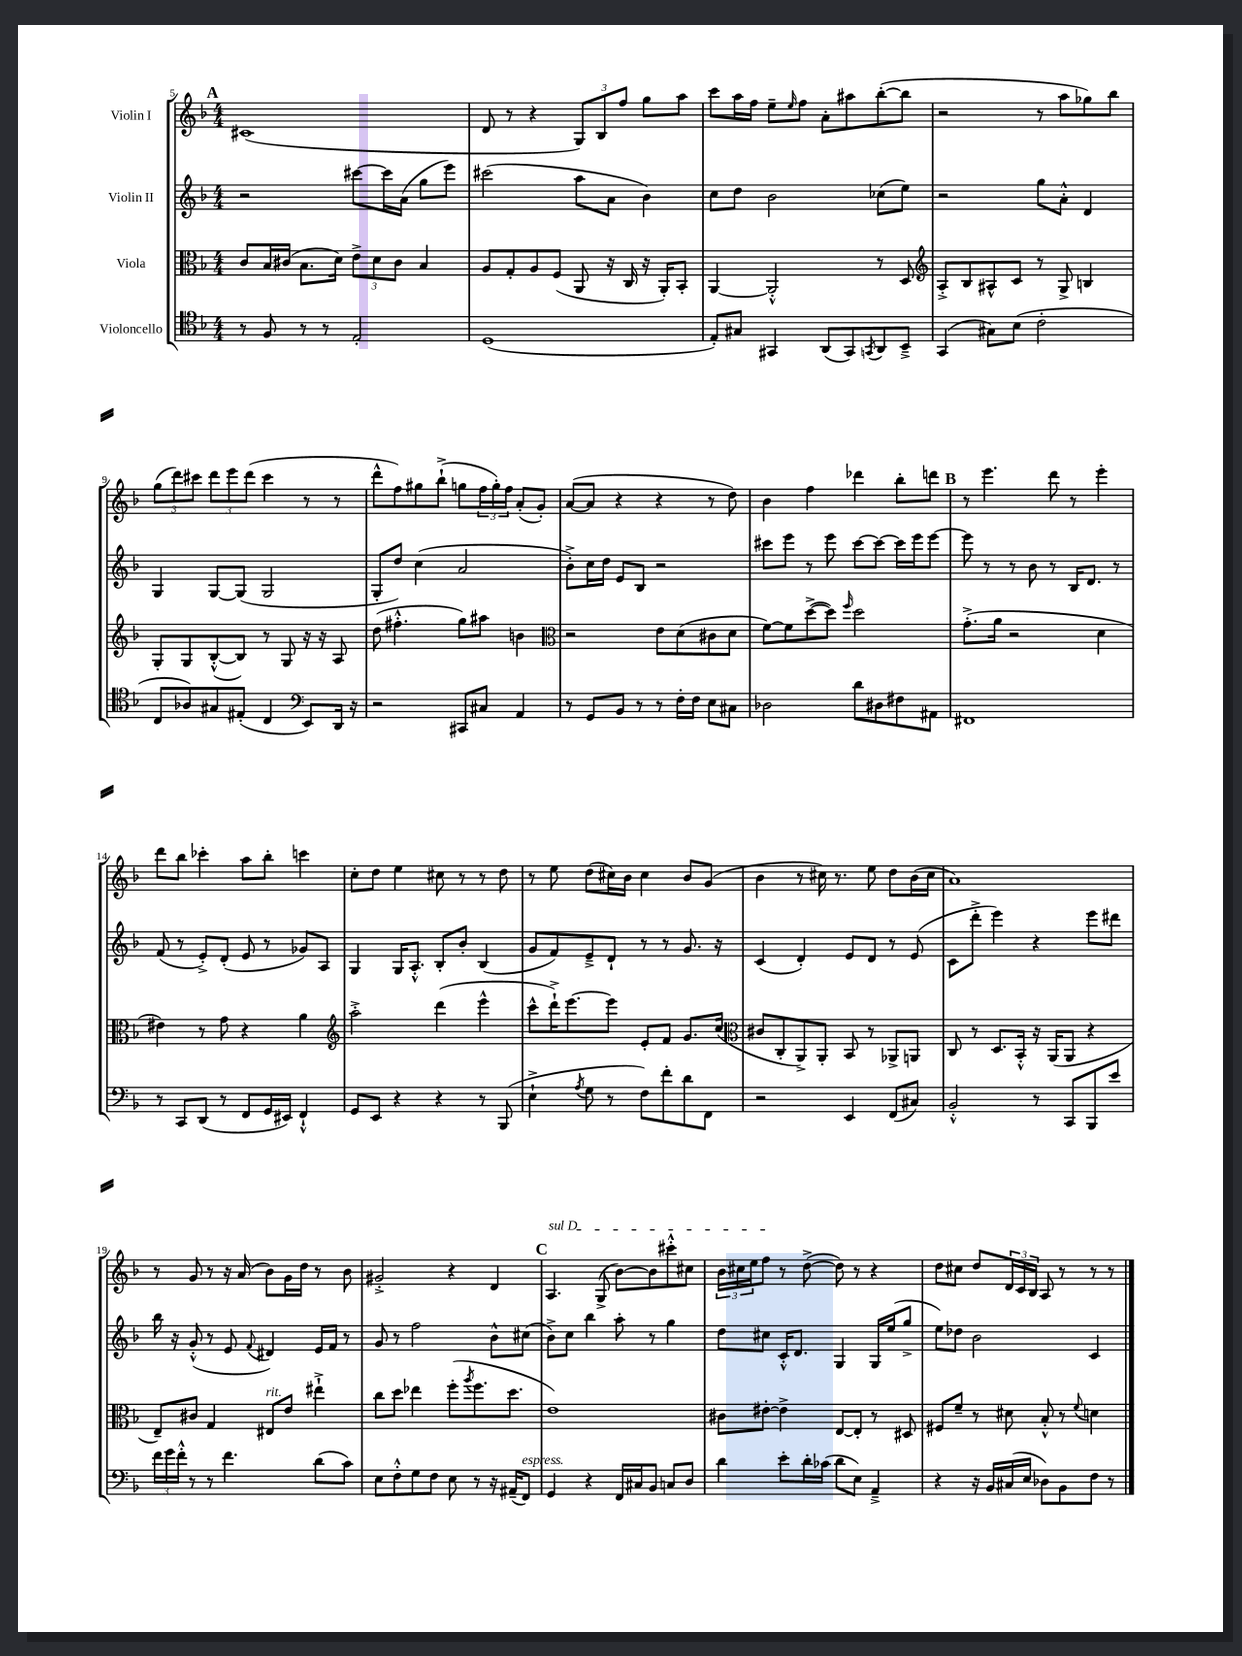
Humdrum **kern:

**kern	**kern	**kern	**kern
*staff4	*staff3	*staff2	*staff1
*clefC4	*clefC3	*clefG2	*clefG2
*k[b-]	*k[b-]	*k[b-]	*k[b-]
*M4/4	*M4/4	*M4/4	*M4/4
8r	8c/L	2r	(1c#
8F/	16B-/L	.	.
.	(16c#/JJ	.	.
8r	8.B-\L	.	.
8r	.	.	.
.	16d\Jk)	.	.
2E'/	12e^\L	[8ccc#\L	.
.	12d\	.	.
.	.	16ccc#\]L	.
.	12c#\J	.	.
.	.	(16a\JJ	.
.	4B-/	8gg\L	.
.	.	8eee\J)	.
=	=	=	=
(1D	8A/L	(2ccc#\	8d/
.	8G'/	.	8r
.	8A/	.	4r
.	(8F/J	.	.
.	8AA/	8aa\L	12G/L)
.	.	.	12B-/
.	16r	8a\J	.
.	.	.	12ff/J
.	16C/	.	.
.	16r	4b-\)	8gg\L
.	16AA'/LK)	.	.
.	8BB-'/J	.	8aa\J
=	=	=	=
8E'/L)	[4AA/	8cc\L	8ccc\L
8G#/J	.	8dd\J	16aa\L
.	.	.	16ff\JJ
4GG#/	2AA'^^/]	2b-\	8ee~\L
.	.	.	16qqee/
.	.	.	8ff\J
(8AA/L	.	.	8a'\L
8GG#/)	.	.	8aa#\
8qGG/	.	.	.
8AA/	8r	(8cc-\L	([8bb-'\
8BB-~^/J	8D/	8ee\J)	8bb-\]J
=	=	=	=
*	*clefG2	*	*
(4GG/	8A'^/L	2r	2r
.	8B-/	.	.
8G#\L)	8A#^^/	.	.
(8B-\J	8c/J	.	.
2c'\	8r	8gg\L	8r
.	8G^/	8a'^^\J	8aa\L
.	4B/	4d/	8gg-\)
.	.	.	8bb-\J
=	=	=	=
8C/L	8G'/L	4G/	(12gg\L
.	.	.	12ddd\)
8A-/)	8G/	.	.
.	.	.	12ccc#\J
8G#/	([8B-'^^/	[8G/L	12ddd\L
.	.	.	12eee\
(8E#'/J	8B-/]J)	(8G/]J	.
.	.	.	(12ddd\J
4C/	8r	2G/	4ccc#\
.	8G/	.	.
*clefF4	*	*	*
8EE/L)	16r	.	8r
.	16r	.	.
16DD/Jk	8A/	.	8r
16r	.	.	.
=	=	=	=
2r	(8dd\	8G'/L	8ddd^^\L
.	4.ff#'^^\	8dd/J)	8ff\)
.	.	(4cc\	8gg#\
.	.	.	(8bb-`^\J
8CC#/L	8gg\L)	2a/	8gg\L
8C#/J	8aa#\J	.	24ff\L
.	.	.	24gg'\)
.	.	.	24ff\JJ
4AA/	4b\	.	(8a'/L
.	.	.	8g'/J)
=	=	=	=
*	*clefC3	*	*
8r	2r	8b-'^\L)	([8a/L
8GG/L	.	16cc\L	8a/]J
.	.	16dd\JJ	.
8BB-/J	.	8e/L	4r
8r	.	8B-/J	.
8r	8e\L	2r	4r
16F'\LL	(8d\	.	.
16F\JJ	.	.	.
8E\L	8c#\	.	8r
8C#\J	8d\J	.	8dd\)
=	=	=	=
2D-\	[8f\L)	8ccc#\L	4b-\
.	8f\]	8eee\J	.
.	([8dd^\	8r	4ff\
.	8dd\]J)	8eee\	.
.	16qqff/	.	.
8d\L	2dd\	[8ccc#\L	4ddd-\
8D#\	.	8ccc#\_J	.
8F#\	.	16ccc#\]LL	8bb-'\L
.	.	16eee\J	.
8AA#\J	.	[8eee\J	8ddd\J
=	=	=	=
1FF#	(8.g'^\L	8eee\]	8r
.	.	8r	4.eee\
.	16a\Jk	.	.
.	2r	8r	.
.	.	8b-\	.
.	.	8r	8ddd\
.	.	16B-/LK	8r
.	.	8.d/J	.
.	4d\	.	4eee'\
.	.	8r	.
=	=	=	=
8r	4e#\)	(8f/	8ddd\L
8CC/L	.	8r	8bb-\J
(8DD/J	8r	8e'^/L)	4ccc-'\
8r	8g\	(8d'/J	.
8FF/L	4r	8e/	8aa\L
16GG/L	.	8r	8bb-'\J
16EE#/JJ)	.	.	.
4FF`^^/	4a\	8g-/L)	4ccc\
.	.	8A/J	.
=	=	=	=
*	*clefG2	*	*
8GG/L	2aa'^\	4G/	8cc'\L
8EE/J	.	.	8dd\J
4r	.	16G/LK	4ee\
.	.	8.A'^^/J	.
4r	(4ddd\	8B-'/L	8cc#\
.	.	8b-'/J	8r
8r	4eee^^\	(4B-/	8r
(8BBB-/	.	.	8dd\
=	=	=	=
4E`^\	8ccc^^\L	8g/L	8r
.	16ddd`^\K)	8f/)	8ee\
.	[8.eee\	.	.
8qA/	.	.	.
8G\	.	8e~^/	(8dd\L
8r	8eee\]J	8d`/J	16cc#\L)
.	.	.	16b-\JJ
8F\L)	8e'/L	8r	4cc#\
8f'\	8f/J	8r	.
8d\	8.g/L	8.g/	8b-/L
8FF\J	.	.	(8g/J
.	(16cc/Jk	16r	.
=	=	=	=
*	*clefC3	*	*
2r	8c#/L	(4c/	4b-\
.	8C'/	.	.
.	8AA^/)	4d'/)	8r
.	8AA'/J	.	16cc#\)
.	.	.	8.r
4EE/	8BB-/	8e/L	.
.	8r	8d/J	8ee\
(8FF/L	8AA-^/L	8r	8dd\L
8C#/J)	8AA/J	(8e/	(16b-\L
.	.	.	16cc#\JJ
=	=	=	=
2BB-'^^/	8C/	8c\L	1a)
.	8r	8ddd'^\J	.
.	8.D/L	4eee\)	.
.	16BB-'^^/Jk	.	.
8r	16r	4r	.
.	(16AA/LK	.	.
8CC/L	8AA/J	.	.
8BBB-/	4r	8eee\L	.
8e/J	.	8ddd#\J	.
=	=	=	=
24f\LL	8E~/L)	16bb-\	8r
24g\	.	.	.
.	.	16r	.
24f'^^\JJ	.	.	.
8r	8c#/J	(8g'^^/	8g/
8r	4G/	8r	8r
4.f\	.	8e/	16r
.	.	.	(16a/
.	.	8qqf/	.
.	8E#/L	4d#/)	8b-\L)
.	8e/J	.	16g\L
.	.	.	16dd\JJ
(8d\L	4ee#`^\	16e/LL	8r
.	.	16f/JJ	.
8c\J)	.	8r	8b-\
=	=	=	=
8E\L	8cc\L	8g/	2g#'^/
8F'^^\	8dd\J	8r	.
8G\	4ee-\	2ff\	.
8F\J	.	.	.
8E\	(8ff'\L	.	4r
.	8qaa/	.	.
8r	8.ff\	.	.
16r	.	8b-^^\L	4d/
(16AA#~/LK	8.dd\J	.	.
8FF/J)	.	(8cc#\J	.
=	=	=	=
4GG/	1e)	8b-^\L)	4.A/
.	.	8cc\J	.
4r	.	4bb-\	.
.	.	.	(8G^/
16FF/LL	.	8aa'\	[8b-\L)
16C#/J	.	.	.
8BB-/J	.	8r	8b-\]
8C/L	.	4gg\	8ccc#'^^\
8D/J	.	.	8cc#\J
=	=	=	=
4d\	8c#\L	8dd\L	24b-\LL
.	.	.	24cc#\
.	.	.	24ee\J
.	[8e#'\J	8cc#\J	8ff\J
8e'\L	4e#^\]	16c'^^/LK	8r
.	.	8.d/J	.
16d'\L	.	.	([8dd^\
(16c-\JJ	.	.	.
8d\L	[8E/L	4G/	8dd\])
8E\J)	8E'/]J	.	8r
4AA~^/	8r	16G/LL	4r
.	.	(16ee/J	.
.	8D#/	8gg^/J	.
=	=	=	=
4r	8F#/L	8ee\L)	8dd\L
.	8f~/J	8dd-\J	8cc#\J
16r	8r	2b-\	8dd/L
16BB-/LL	.	.	.
(16C#/	8d#\	.	24d/L
.	.	.	24c/
16E/JJ	.	.	.
.	.	.	24B-/JJ
8D-\L)	8B-'^^/	.	8A/
8BB-\	8r	.	8r
.	8qqf/	.	.
8F\J	4d\	4c/	8r
8r	.	.	8r
==	==	==	==
*-	*-	*-	*-
